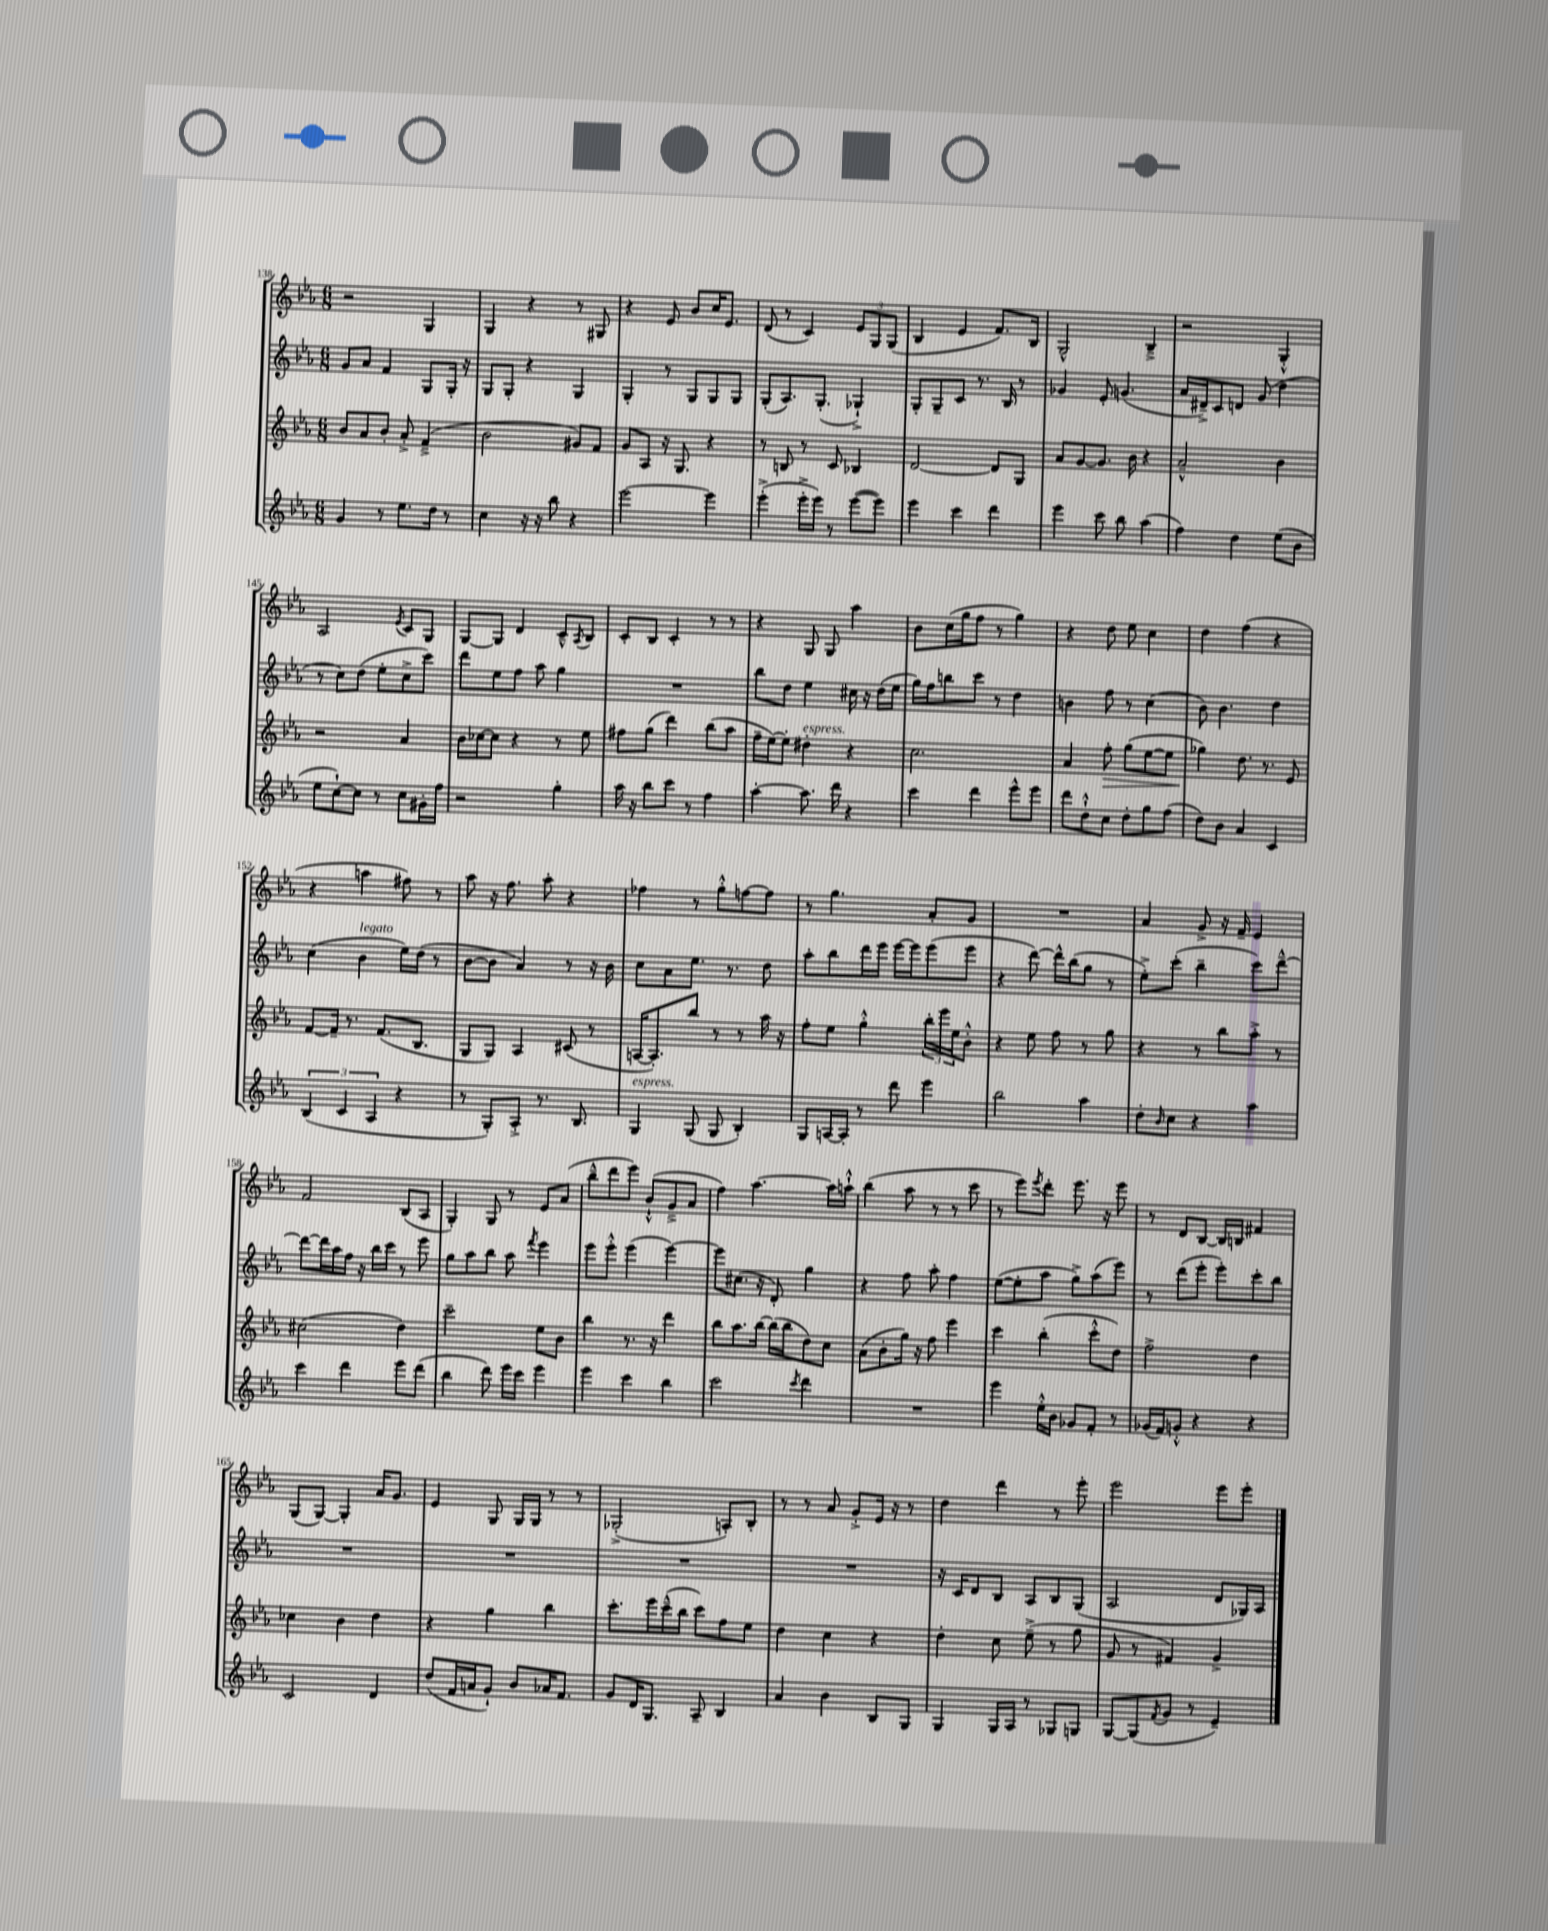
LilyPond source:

<<
\new StaffGroup <<
\new Staff = "s0" {
    \clef treble \key ees \major \numericTimeSignature \time 6/8
    r2 g4 |
    g4 r4 r8 gis8 |
    r4 ees'8 bes'8 c''16 ees'8. |
    d'8( r8 c'4) \tuplet 3/2 { ees'8 g8 g8( } |
    bes4 ees'4 f'8.) bes16 |
    g2-^ bes4---> |
    r2 g4-.-^ |
    aes2 \acciaccatura { ees'8 } c'8 g8 |
    g8~ g8 d'4 c'8---^ \acciaccatura { aes8 } bes8 |
    c'8-. bes8 c'4-. r8 r8 |
    r4 g8 g8 aes''4 |
    bes'8 c''16( g''16 f''8 r8 g''4) |
    r4 d''8 ees''8 c''4 |
    d''4 f''4( r4 |
    r4 a''4 fis''8) r8 |
    aes''8 r16 f''8. aes''8-. r4 |
    fes''4 r8 g''8-.-^ f''8~ f''8 |
    r8 g''4. aes'8-. g'8 |
    R2. |
    aes'4 g'8-> r16 f'16-- ees'4 |
    f'2 bes8( aes8 |
    g4-.) g8 r8 ees'8 aes'8( |
    bes''8---^ d'''8 ees'''8) bes'8-!-^( g'8---> aes'8 |
    f''4) aes''4.~ aes''16 a''16-!-^ |
    bes''4( aes''8 r8 r8 c'''8 |
    r8 ees'''8) \acciaccatura { ees'''8 } d'''8-. ees'''8. r16 ees'''8 |
    r8 d'8 bes8~ bes16 b16 fis'4 |
    g8( g8~) g4-. aes'16 g'8. |
    ees'4 g8 g16 g16 r8 r8 |
    ges2-.->( a8-.) bes8-. |
    r8 r8 aes'8 g'8-.-> ees'16 r16 r8 |
    d''4 d'''4 r8 ees'''8-. |
    ees'''2 ees'''8 ees'''8-. \bar "|." |
}
\new Staff = "s1" {
    \clef treble \key ees \major \numericTimeSignature \time 6/8
    g'8 aes'8 f'4 g8 g16-. r16 |
    g8 g8-. r4 g4 |
    g4-. r8 g8 g8 g8 |
    g8-.( aes8.) g8.-.( ges4-!->) |
    g8-. g8-- c'8 r8. bes16 r8 |
    ges'4 ees'8-. g'4.( |
    aes'16 dis'16--->) c'8 d'8 g'8( d''4 |
    r8 c''8) d''8( ees''8-. c''8-> c'''8) |
    d'''8 ees''8 f''8 aes''8 g''4 |
    R2. |
    bes''8 d''8 ees''4 cis''16 r16 d''16( ees''16 |
    g''16) f''16 b''8 c'''8 r8 d''4 |
    b'4 f''8 r8 c''4( |
    bes'8) bes'4. d''4 |
    c''4( bes'4^\markup { \italic "legato" } ees''16) d''16( r8 |
    bes'8~ bes'8 aes'4) r8 r16 bes'16 |
    c''8 aes'8 ees''8. r8. d''8 |
    aes''8-. bes''8 d'''16 ees'''16 ees'''16~ ees'''16 ees'''8( ees'''8 |
    r4 d'''8~) d'''16-^ bes''16( g''8 r8 |
    ees''8-.->) c'''8-.( bes''4-- c'''8) d'''8~---^ |
    d'''8~ d'''16 aes''16 f''16 r16 bes''16 c'''16 r8 ees'''8 |
    g''8 aes''8 bes''8 aes''8 \acciaccatura { f'''8 } ees'''4 |
    ees'''8 ees'''8-.-^ ees'''4( ees'''4~) |
    ees'''8 cis''8.( r16 d'8-.) g''4 |
    r4 f''8 aes''8-. f''4 |
    ees''8~( ees''8-. aes''8 g''8->) aes''8( ees'''8) |
    r8 d'''8( ees'''8-. ees'''8-.) c'''8-. bes''8 |
    R2. |
    R2. |
    R2. |
    R2. |
    r16 c'16 d'8 bes8 aes8 bes8 g8( |
    aes2 d'8 ges16) aes16 \bar "|." |
}
\new Staff = "s2" {
    \clef treble \key ees \major \numericTimeSignature \time 6/8
    bes'8 aes'8 bes'8-. aes'8-.-> f'4--->( |
    bes'2 gis'8) f'8 |
    g'8 aes8 r16 g8. r4 |
    r8 b8 r8 c'8 bes4 |
    d'2~ d'8 g8 |
    aes'8 g'8~ g'8. bes'16 r4 |
    aes'2---^ bes'4 |
    r2 aes'4 |
    bes'16 ces''16~ ces''8 r4 r8 ees''8 |
    fis''8 g''8( d'''4) bes''8( aes''8 |
    f''16-- ees''16~) ees''8-. dis''4-.^\markup { \italic "espress." } r4 |
    c''2. |
    aes'4 f''8-.\> g''8( ees''8~ ees''8 |
    ges''4\!) d''8. r8. ees'8 |
    f'8~ f'16-- r8. f'8.( bes8. |
    g8 g8) aes4 cis'8( r8 |
    a16~ a8.-.) bes''8 r8 r8 aes''16 r16 |
    f''8-. ees''8 g''4-.-^ \tuplet 3/2 { bes''16-. ees'''16 ees''16 } bes'8-.-^ |
    r4 ees''8 f''8 r8 g''8 |
    r4 r8 bes''8 aes''8-.-> r8 |
    cis''2( d''4) |
    c'''2-- ees''8 bes'8 |
    bes''4 r8. r16 d'''4 |
    bes''8 aes''8. bes''16~ bes''16( bes''16 d''8) c''8 |
    aes'8( bes'8-. g''16) r16 f''8 ees'''4 |
    c'''4 bes''4-.( c'''8-.-^ d''8) |
    f''2-> d''4 |
    ces''4 bes'4 d''4 |
    r4 g''4 bes''4 |
    c'''8.-. ees'''16 c'''16---^( bes''16 c'''8) f''8 ees''8 |
    d''4 c''4 r4 |
    d''4-. c''8 ees''8--->( r8 g''8 |
    g'8 r8 fis'4) g'4-> \bar "|." |
}
\new Staff = "s3" {
    \clef treble \key ees \major \numericTimeSignature \time 6/8
    g'4 r8 ees''8. d''16 r8 |
    c''4 r16 r16 bes''8 r4 |
    ees'''2~ ees'''4 |
    ees'''4-.->( ees'''16-.-> ees'''16) r8 ees'''8~( ees'''8) |
    ees'''4 c'''4 d'''4 |
    ees'''4 c'''8 bes''8 aes''4( |
    f''4) d''4 ees''8( bes'8 |
    ees''8 c''8~-!) c''8 r8 c''8 gis'16-. f''16 |
    r2 g''4-. |
    aes''16 r16 bes''8 c'''8 r8 f''4 |
    aes''4~-. aes''8. d'''16 r4 |
    c'''4 d'''4 ees'''8-^ ees'''8 |
    d'''8 d''8-!-^ c''8 d''8-. g''8 f''8( |
    d''8) bes'8 aes'4 c'4 |
    \tuplet 3/2 { bes4( c'4 aes4 } r4 |
    r8 g8-.) aes8-.-> r8. bes8. |
    g4^\markup { \italic "espress." } g8( g8 bes4-.) |
    g8 a16~ a16-. r8 d'''8 ees'''4 |
    bes''2 aes''4 |
    d''8-. \grace { bes'16 } c''8 r4 aes''4 |
    c'''4 d'''4 ees'''8 d'''8( |
    bes''4 d'''8) ees'''16 c'''16 ees'''4 |
    ees'''4 c'''4 bes''4 |
    c'''2 \acciaccatura { c'''8 } d'''4 |
    R2. |
    ees'''4 ees''16-.-^ bes'16 ges'8 f'8-. r8 |
    ges'16( f'16) g'8-.-^ r4 r4 |
    c'2 d'4 |
    d''8( f'16 a'16 g'8-!) bes'8 aes'16 f'8. |
    g'8 d'16 g8. aes8-- bes4 |
    aes'4 bes'4 bes8 g8 |
    g4 g16 aes16 r8 ges8 g8 |
    g8~ g8( \acciaccatura { f'8 } g'8 r8 ees'4--) \bar "|." |
}
>>
>>
\layout { \context { \Score currentBarNumber = #138 } }
